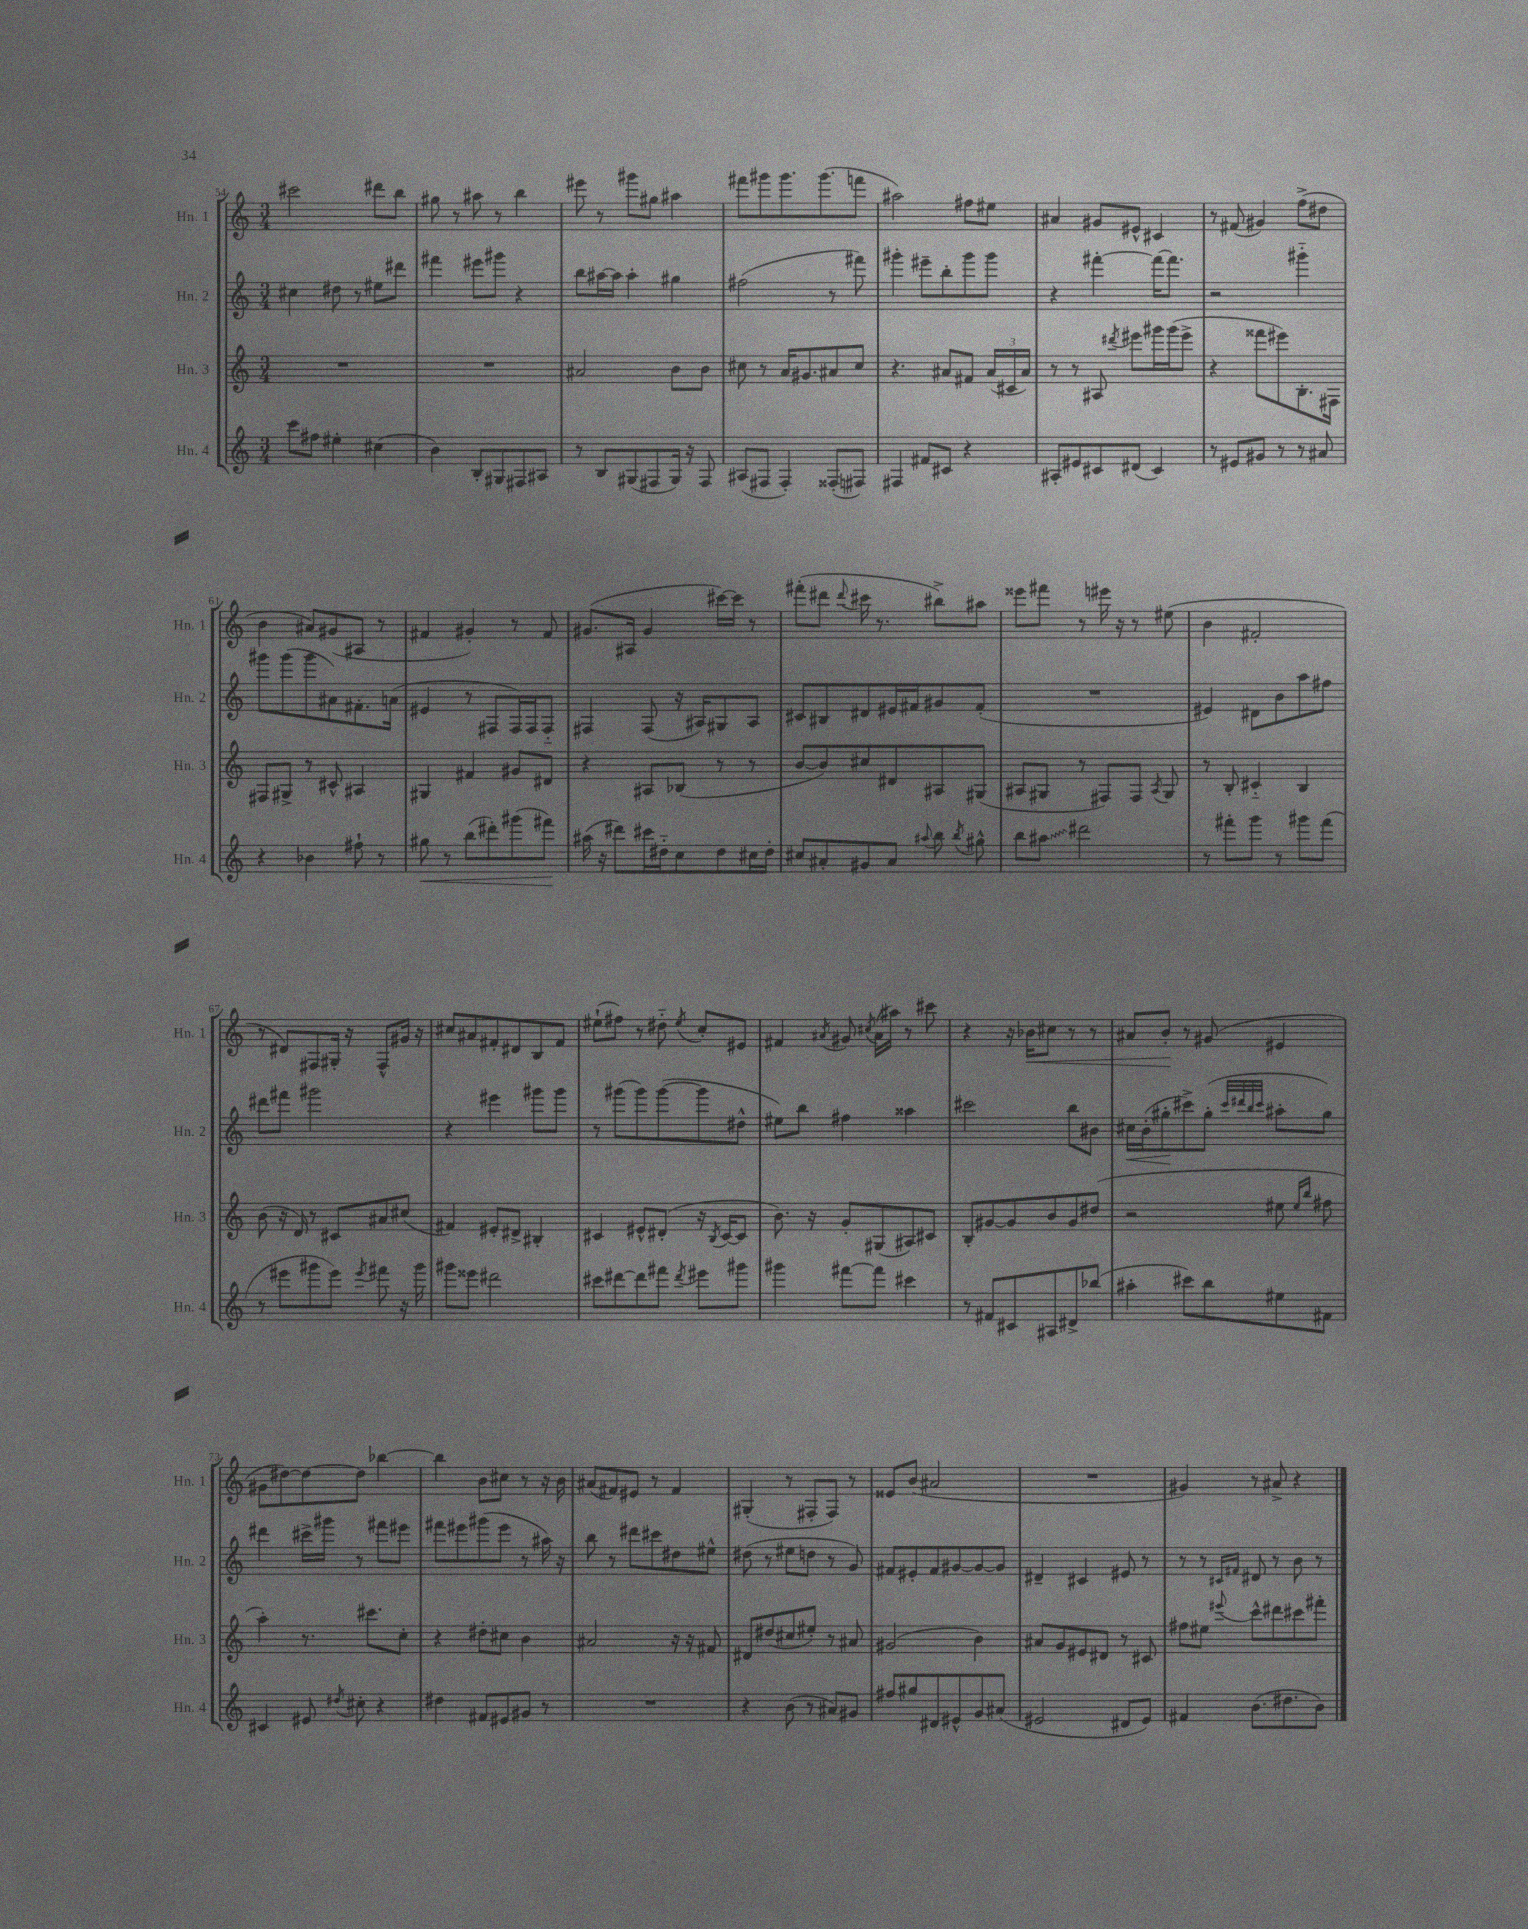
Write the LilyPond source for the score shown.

<<
\new StaffGroup <<
\new Staff = "s0" \with { instrumentName = "Hn. 1" shortInstrumentName = "Hn. 1" } {
    \clef treble \key c \major \numericTimeSignature \time 3/4
    \autoBeamOff cis'''2 dis'''8[ b''8] |
    gis''8 r8 ais''8 r8 b''4 |
    eis'''8 r8 gis'''8[ gis''8] ais''4 |
    fis'''8[ gis'''8 gis'''8. gis'''8.( f'''8] |
    ais''2) fis''8[ eis''8] |
    ais'4 gis'8[ eis'8]-^ cis'4 |
    r8 fis'8( gis'4) f''8[->( dis''8] |
    b'4 ais'8[) gis'8( ais8] r8 |
    fis'4 gis'4-.) r8 fis'8 |
    gis'8.[( ais16] gis'4 cis'''16[~) cis'''16] r8 |
    fis'''8[-.( dis'''8] \appoggiatura { dis'''8 } cis'''16 r8. bis''8[->) ais''8] |
    eisis'''8[ fis'''8] r8 eis'''16 r16 r8 eis''8( |
    b'4 fis'2-. |
    r8 dis'8[) fis8 gis16]-. r16 fis8[-^ gis'16] r16 |
    cis''8[ ais'8 fis'8-. dis'8 b8 fis'8] |
    eis''8[-!( fis''8]) r8 dis''8-_ \acciaccatura { eis''8 } c''8[-. eis'8] |
    fis'4 \acciaccatura { ais'8 } gis'8 \acciaccatura { cis''8 } ais'16[( ais''16]) r8 cis'''8 |
    r4 r16 bes'16[\< cis''8] r8 r8 |
    ais'8[ b'8]-.\! r8 gis'8( eis'4 |
    gis'8[ dis''8~) dis''8~ dis''8] bes''4~ |
    bes''4 b'8[ cis''8] r8 r16 b'16 |
    ais'8[( fis'8) eis'8] r8 fis'4 |
    gis4-.( r8 fis8[-. fis8]) r8 |
    eisis'8[ b'8]( ais'2 |
    R2. |
    gis'4) r8 ais'8-> r4 \bar "|." |
}
\new Staff = "s1" \with { instrumentName = "Hn. 2" shortInstrumentName = "Hn. 2" } {
    \clef treble \key c \major \numericTimeSignature \time 3/4
    \autoBeamOff cis''4 dis''8 r8 eis''8[ dis'''8] |
    fis'''4 eis'''8[ gis'''8] r4 |
    b''8[ ais''16~ ais''16] ais''4-. gis''4 |
    fis''2( r8 fis'''8) |
    gis'''4-. eis'''8[-- b''8-. gis'''8 gis'''8] |
    r4 fis'''4~-. fis'''16[~ fis'''8.] |
    r2 gis'''4-_ |
    gis'''8[ gis'''8( gis'''8 ais'8) fis'8.-. a'16]( |
    eis'4 r8 fis8[ fis16) fis16 fis8]-_ |
    fis4 fis8( r16 ais16[) gis8 ais8] |
    cis'8[ bis8 dis'8 eis'16 fis'16 gis'8 fis'8]-.( |
    R2. |
    eis'4) dis'8[ b'8 a''8 fis''8] |
    dis'''8[ fis'''8] gis'''2 |
    r4 eis'''4 gis'''8[ gis'''8] |
    r8 gis'''8[( gis'''8) gis'''8~( gis'''8 dis''8]-^ |
    eis''8[) b''8] fis''4 aisis''4 |
    cis'''2 b''8[ bis'8] |
    cis''16[\< b'16-.( gis''8-.\! cis'''8->) gis''8]-.( \grace { cis'''32[ dis'''32 b''32 cis'''32] } ais''8[-. gis''8]) |
    dis'''4 cis'''16[-> gis'''16] r8 fis'''8[ eis'''8] |
    fis'''8[ eis'''8 gis'''8( eis'''8] r8 ais''16) r16 |
    b''8 r8 dis'''8[ cis'''8 dis''8 eis''8]-^ |
    dis''8( r8 eis''8[ d''8] r8 g'8) |
    fis'8[ eis'8-. fis'8 gis'8~ gis'8~ gis'8] |
    dis'4-- cis'4 eis'8 r8 |
    r8 r8 \grace { cis'16[ fis'16] } dis'8 r8 b'8 r8 \bar "|." |
}
\new Staff = "s2" \with { instrumentName = "Hn. 3" shortInstrumentName = "Hn. 3" } {
    \clef treble \key c \major \numericTimeSignature \time 3/4
    \autoBeamOff R2. |
    R2. |
    ais'2 b'8[ b'8] |
    cis''8 r8 a'16[ gis'8. ais'8 cis''8] |
    r4. ais'8[ fis'8] \tuplet 3/2 { ais'16[( cis'16 ais'16]) } |
    r8 r8 ais8 \acciaccatura { dis'''8 } eis'''8[ gis'''16 gis'''16( eis'''8]-> |
    r4 fisis'''8[ eis'''8) b8.-. fis16] |
    fis8[ gis8]-> r8 cis'8-^ ais4 |
    gis4 fis'4 gis'8[ dis'8] |
    r4 ais8[ bes8]( r8 r8 |
    b'8[~ b'8) cis''8 dis'8 ais8 gis8]( |
    ais8[ gis8] r8 fis8[) fis8] \acciaccatura { ais8 } gis8 |
    r8 b8-. cis'4-_ b4 |
    b'8( r16 d'16) r8 cis'8[ ais'8 cis''8]( |
    fis'4) eis'8[-. dis'8]-> bis4-. |
    cis'4 eis'8[-^ dis'8]-.( r16 \acciaccatura { b8 } cis'16[~ cis'8] |
    b'8.) r16 g'8[-. gis8( ais8) cis'8] |
    b8[-. gis'8~ gis'8 b'8 gis'8 dis''8]( |
    r2 eis''8 \grace { eis''16[ b''16] } fis''8 |
    a''4-.) r8. cis'''8.[ c''8]-. |
    r4 dis''8[-. cis''8] b'4 |
    ais'2 r16 r16 fis'8 |
    dis'8[ dis''8( cis''8 eis''8]-.) r8 ais'8 |
    gis'2( b'4) |
    ais'8[ g'8 eis'8 dis'8] r8 cis'8 |
    fis''8[ eis''8] \appoggiatura { eis'''8 } c'''8[-^ dis'''8 cis'''8 fis'''8]-. \bar "|." |
}
\new Staff = "s3" \with { instrumentName = "Hn. 4" shortInstrumentName = "Hn. 4" } {
    \clef treble \key c \major \numericTimeSignature \time 3/4
    \autoBeamOff c'''8[ fis''8] eis''4-. cis''4( |
    b'4) b8[-. gis8 fis8 ais8] |
    r8 b8[ gis8( fis8 gis16]) r16 fis8 |
    ais8[( fis8] fis4-.) fisis8[-.( fis8]) |
    fis4 fis'8[ cis'8] r4 |
    ais8[-. eis'8 cis'8 dis'8]( cis'4) |
    r8 eis'8[ gis'8] r8 r8 ais'8 |
    r4 bes'4 fis''8-! r8 |
    gis''8\< r8 b''8[( dis'''8-.) gis'''8( fis'''8]\!) |
    ais''16( r16 dis'''8[) cis'''16 dis''16-_ c''8 dis''8 cis''16 dis''16]-. |
    cis''8[ ais'8-. gis'8 ais'8] \appoggiatura { ais''8 } b''8 \acciaccatura { b''8 } gis''8-^ |
    b''8[ \once \override Glissando.style = #'zigzag ais''8]\glissando dis'''2 |
    r8 fis'''8[-. g'''8] r8 gis'''8[ fis'''8]( |
    r8 eis'''8[ gis'''8 eis'''8]) \acciaccatura { eis'''8 } fis'''8 r16 gis'''16 |
    gis'''8[ eisis'''8] dis'''2 |
    cis'''8[ dis'''8~ dis'''8 fis'''8] \acciaccatura { dis'''8 } eis'''8[ gis'''8] |
    gis'''4 fis'''8[~ fis'''8] cis'''4 |
    r8 fis'8[ cis'8 ais8 dis'8-> bes''8]( |
    ais''4-. cis'''8[) b''8 eis''8 fis'8] |
    cis'4 eis'8 \acciaccatura { dis''8 } cis''8-. r4 |
    dis''4 fis'8[ eis'8 gis'8] r8 |
    R2. |
    r4 b'8( r8 ais'8[) gis'8] |
    fis''8[ gis''8 dis'8 eis'8-^ g'8 ais'8]( |
    eis'2 dis'8[ eis'8]) |
    fis'4 b'8.[( dis''8. b'8]) \bar "|." |
}
>>
>>
\layout { \context { \Score currentBarNumber = #54 } }
